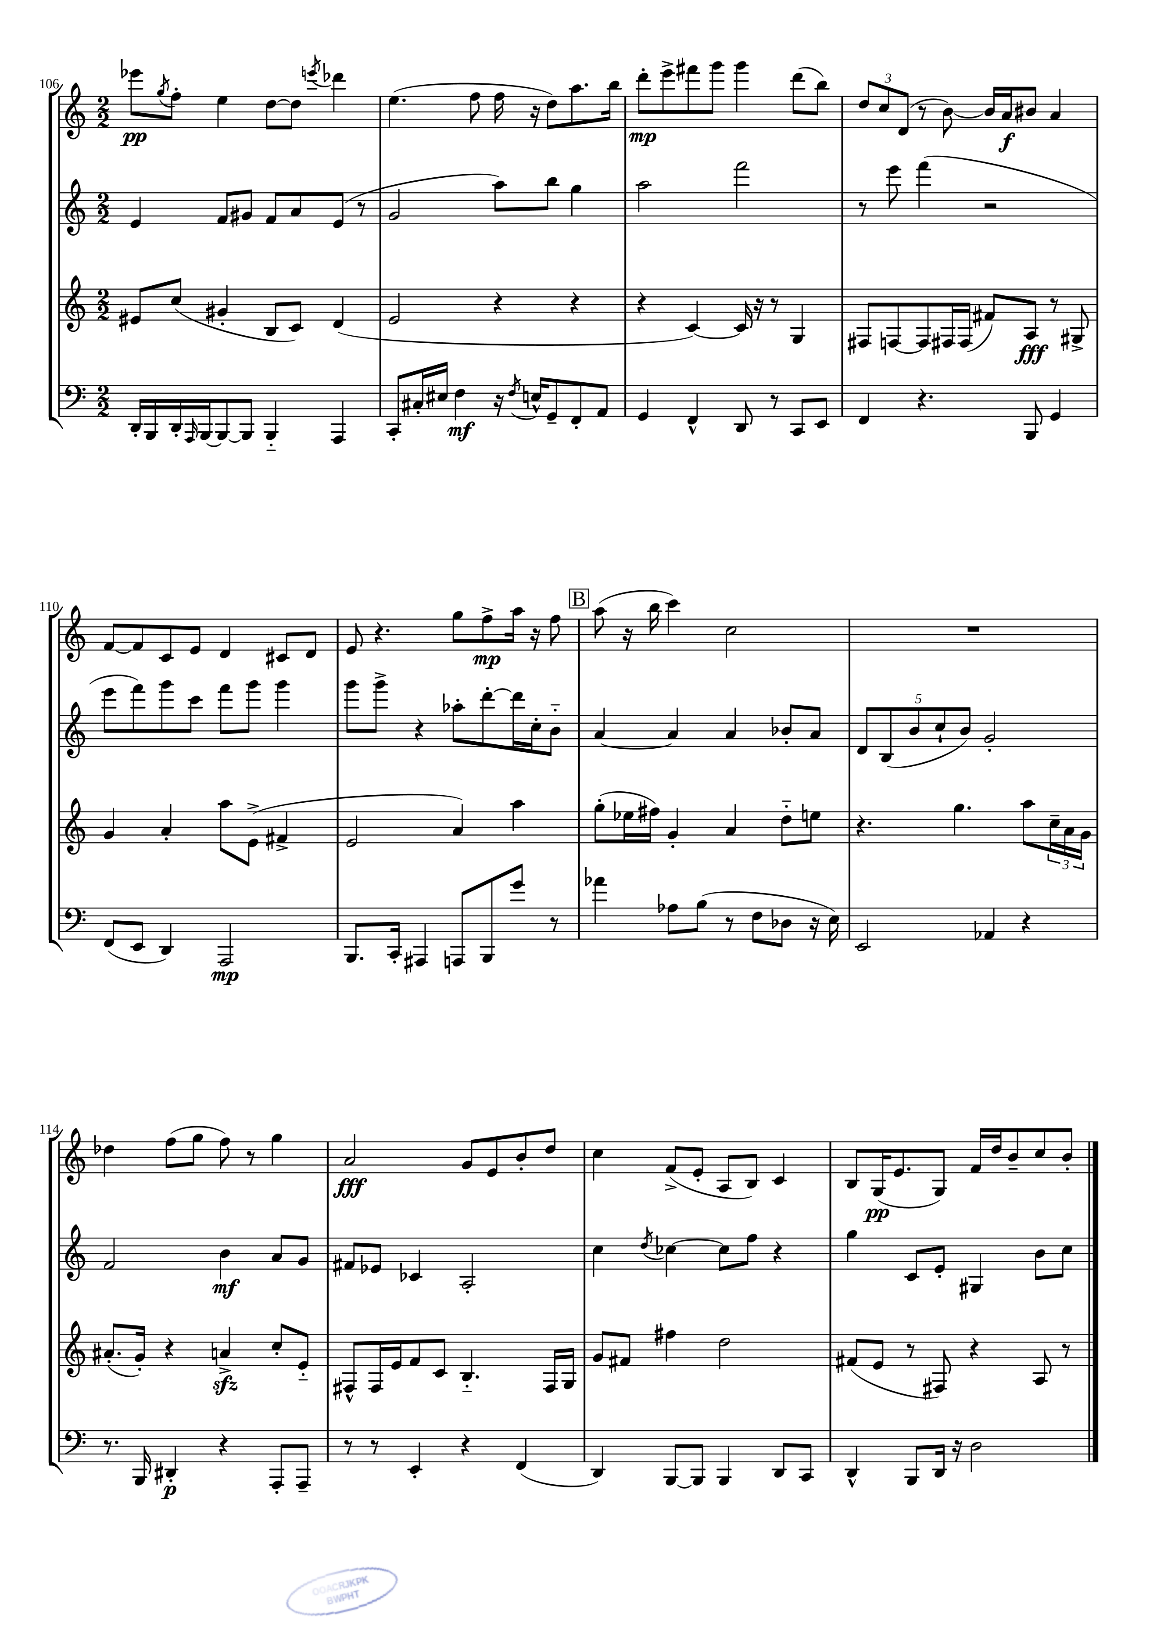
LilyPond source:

<<
\new StaffGroup <<
\new Staff = "s0" {
    \clef treble \key c \major \numericTimeSignature \time 2/2
    ees'''8\pp \acciaccatura { g''8 } f''8-. e''4 d''8~ d''8 \acciaccatura { e'''8 } des'''4 |
    e''4.( f''8 f''16 r16 d''8) a''8. b''16 |
    d'''8-.\mp e'''8-> fis'''8 g'''8 g'''4 d'''8( b''8) |
    \tuplet 3/2 { d''8 c''8 d'8( } r8 b'8~) b'16 a'16\f bis'8 a'4 |
    f'8~ f'8 c'8 e'8 d'4 cis'8 d'8 |
    e'8 r4. g''8 f''8->\mp a''16 r16 f''8 |
    \mark \markup { \box "B" } a''8( r16 b''16 c'''4) c''2 |
    R1 |
    des''4 f''8( g''8 f''8) r8 g''4 |
    a'2\fff g'8 e'8 b'8-. d''8 |
    c''4 f'8->( e'8-. a8 b8) c'4 |
    b8 g16\pp( e'8. g8) f'16 d''16 b'8-- c''8 b'8-. \bar "|." |
}
\new Staff = "s1" {
    \clef treble \key c \major \numericTimeSignature \time 2/2
    e'4 f'8 gis'8 f'8 a'8 e'8( r8 |
    g'2 a''8) b''8 g''4 |
    a''2 f'''2 |
    r8 e'''8 f'''4( r2 |
    e'''8 f'''8) g'''8 c'''8 f'''8 g'''8 g'''4 |
    g'''8 g'''8-> r4 aes''8-. d'''8~-. d'''16 c''16-. b'8-_ |
    \mark \markup { \box "B" } a'4~ a'4 a'4 bes'8-. a'8 |
    \tuplet 5/4 { d'8 b8( b'8 c''8-! b'8) } g'2-. |
    f'2 b'4\mf a'8 g'8 |
    fis'8 ees'8 ces'4 a2-. |
    c''4 \acciaccatura { d''8 } ces''4~ ces''8 f''8 r4 |
    g''4 c'8 e'8-. gis4 b'8 c''8 \bar "|." |
}
\new Staff = "s2" {
    \clef treble \key c \major \numericTimeSignature \time 2/2
    eis'8 c''8( gis'4-. b8 c'8) d'4( |
    e'2 r4 r4 |
    r4 c'4~) c'16 r16 r8 g4 |
    fis8 f8~ f8 fis16 fis16( fis'8) a8\fff r8 gis8-> |
    g'4 a'4-. a''8 e'8->( fis'4-> |
    e'2 a'4) a''4 |
    \mark \markup { \box "B" } g''8-.( ees''16 fis''16) g'4-. a'4 d''8-_ e''8 |
    r4. g''4. a''8 \tuplet 3/2 { c''16-- a'16 g'16 } |
    ais'8.-.( g'16-.) r4 a'4->\sfz c''8-. e'8-_ |
    fis8-^ fis16 e'16 f'8 c'8 b4.-_ fis16 g16 |
    g'8 fis'8 fis''4 d''2 |
    fis'8( e'8 r8 fis8) r4 a8 r8 \bar "|." |
}
\new Staff = "s3" {
    \clef bass \key c \major \numericTimeSignature \time 2/2
    d,16-. b,,16 d,16-. \grace { a,,16 } b,,16~ b,,8~ b,,8 b,,4-_ a,,4 |
    c,8-. cis16-. eis16 f4\mf r16 \acciaccatura { f8 } e16-^ g,8-- f,8-. a,8 |
    g,4 f,4-^ d,8 r8 c,8 e,8 |
    f,4 r4. b,,8 g,4 |
    f,8( e,8 d,4) a,,2\mp |
    b,,8. c,16-. ais,,4 a,,8 b,,8 g'8 r8 |
    \mark \markup { \box "B" } aes'4 aes8 b8( r8 f8 des8 r16 e16) |
    e,2 aes,4 r4 |
    r8. b,,16 dis,4-.\p r4 a,,8-. a,,8-- |
    r8 r8 e,4-. r4 f,4( |
    d,4) b,,8~ b,,8 b,,4 d,8 c,8 |
    d,4-^ b,,8 d,16 r16 d2 \bar "|." |
}
>>
>>
\layout { \context { \Score currentBarNumber = #106 } }
